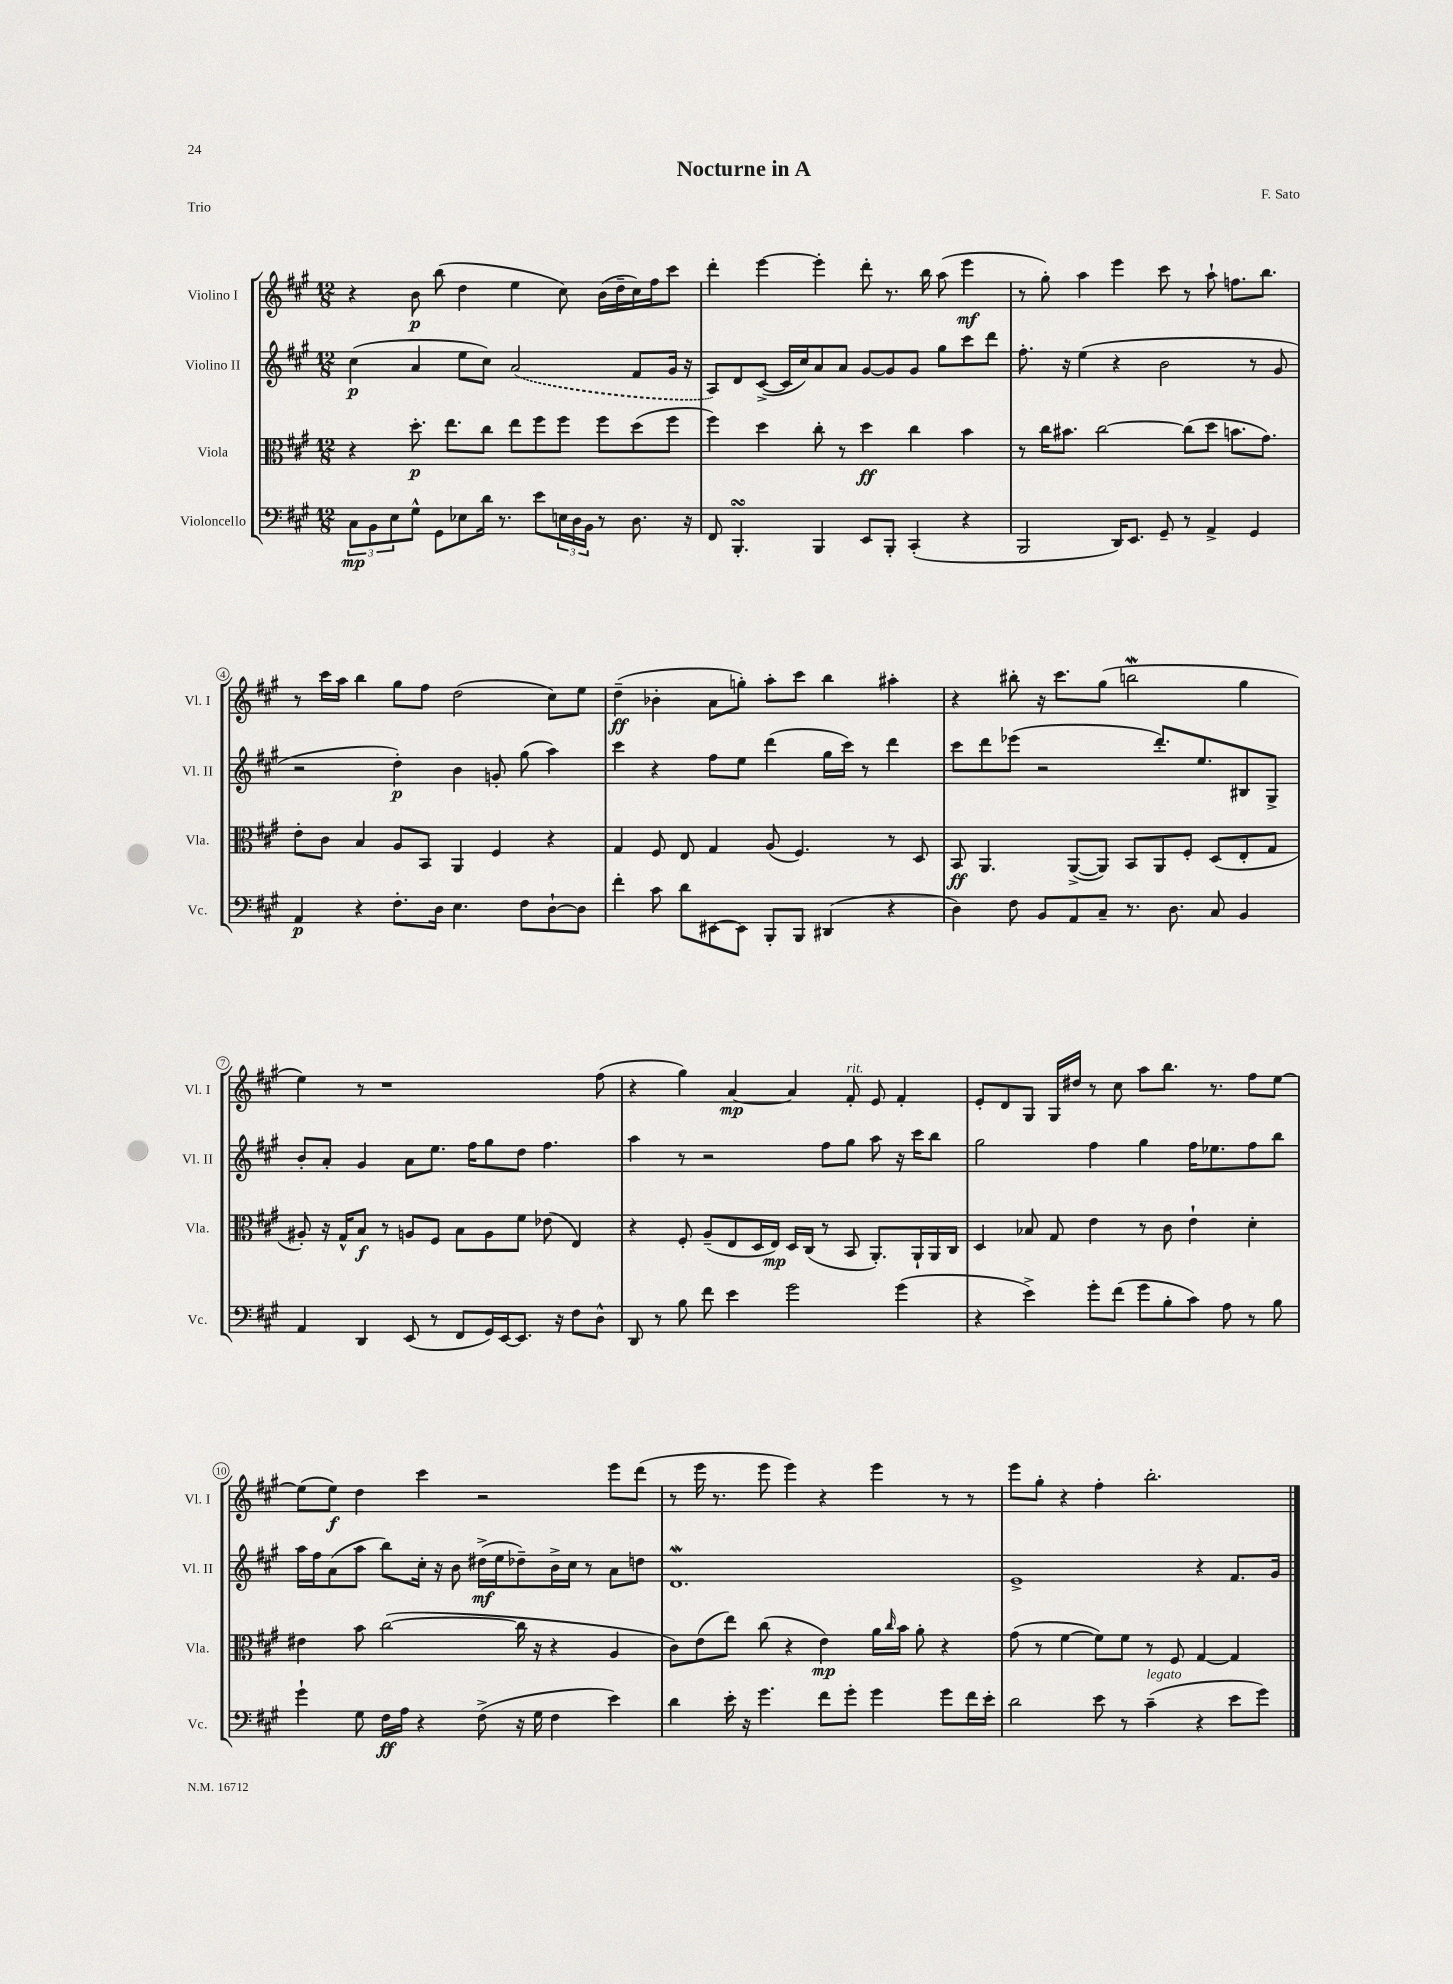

**kern	**dynam	**kern	**dynam	**kern	**dynam	**kern	**dynam
*part4	*part4	*part3	*part3	*part2	*part2	*part1	*part1
*staff4	*staff4	*staff3	*staff3	*staff2	*staff2	*staff1	*staff1
*I"Violoncello	*	*I"Viola	*	*I"Violino II	*	*I"Violino I	*
*I'Vc.	*	*I'Vla.	*	*I'Vl. II	*	*I'Vl. I	*
*clefF4	*	*clefC3	*	*clefG2	*	*clefG2	*
*k[f#c#g#]	*	*k[f#c#g#]	*	*k[f#c#g#]	*	*k[f#c#g#]	*
*M12/8	*	*M12/8	*	*M12/8	*	*M12/8	*
=1	=1	=1	=1	=1	=1	=1	=1
12C#\L	mp	4r	.	(4cc#\	p	4r	.
12BB\	.	.	.	.	.	.	.
12E\	.	.	.	.	.	.	.
8G#^^\J	.	8.dd'\	p	4a/	.	8b\	p
8GG#\L	.	.	.	.	.	(8bb\	.
.	.	8.ee\L	.	.	.	.	.
8E-X\	.	.	.	8ee\L	.	4dd\	.
16d\Jk	.	8cc#\J	.	8cc#\J)	.	.	.
8.r	.	.	.	.	.	.	.
.	.	8ee\L	.	(2a/	.	4ee\	.
8e\L	.	8ff#\	.	.	.	.	.
24En\L	.	8ff#\J	.	.	.	8cc#\)	.
24D\	.	.	.	.	.	.	.
24BB\JJ	.	.	.	.	.	.	.
8r	.	8ff#\L	.	.	.	(16b\LL	.
.	.	.	.	.	.	16dd~\	.
8.D\	.	(8dd\	.	8f#/L	.	16cc#\)	.
.	.	.	.	.	.	16ff#\J	.
.	.	8ff#\J	.	16g#/Jk	.	8ccc#\J	.
16r	.	.	.	16r	.	.	.
=2	=2	=2	=2	=2	=2	=2	=2
8FF#/	.	4ff#\)	.	8A/L)	.	4ddd'\	.
4.BBBsSSS'/	.	.	.	8d/	.	.	.
.	.	4dd\	.	([8c#^/J	.	[4eee\	.
.	.	.	.	16c#/LL]	.	.	.
.	.	.	.	16cc#/J)	.	.	.
4BBB/	.	8cc#'\	.	8a/	.	4eee'\]	.
.	.	8r	.	8a/J	.	.	.
8EE/L	.	4dd\	ff	[8g#/L	.	8ddd'\	.
8BBB'/J	.	.	.	8g#/]	.	8.r	.
(4CC#'/	.	4cc#\	.	8g#/J	.	.	.
.	.	.	.	.	.	16bb\	.
.	.	.	.	8gg#\L	.	(8aa\	.
4r	.	4b\	.	8ccc#\	.	4eee\	mf
.	.	.	.	8ddd\J	.	.	.
=3	=3	=3	=3	=3	=3	=3	=3
2BBB/	.	8r	.	8.ff#'\	.	8r	.
.	.	16cc#\KL	.	.	.	8gg#'\)	.
.	.	8.b#X\J	.	16r	.	.	.
.	.	.	.	(4ee\	.	4aa\	.
.	.	[2cc#\	.	.	.	.	.
16DD/KL)	.	.	.	4r	.	4eee\	.
8.EE/J	.	.	.	.	.	.	.
8GG#~/	.	.	.	2b\	.	8ccc#\	.
8r	.	(8cc#\L]	.	.	.	8r	.
4AA^/	.	8dd\J	.	.	.	8aa`\	.
.	.	8.bn\L	.	.	.	8.ffn\L	.
4GG#/	.	.	.	8r	.	.	.
.	.	8.g#\J)	.	.	.	8.bb\J	.
.	.	.	.	8g#/	.	.	.
!!LO:LB:g=z
=4	=4	=4	=4	=4	=4	=4	=4
4AA/	p	8e'\L	.	2r	.	8r	.
.	.	8c#\J	.	.	.	16ccc#\LL	.
.	.	.	.	.	.	16aa\JJ	.
4r	.	4B/	.	.	.	4bb\	.
8.F#'\L	.	8A/L	.	4dd'\)	p	8gg#\L	.
.	.	8BB/J	.	.	.	8ff#\J	.
16D\Jk	.	.	.	.	.	.	.
4.E\	.	4AA/	.	4b\	.	(2dd\	.
.	.	4F#/	.	8gn'/	.	.	.
8F#\L	.	.	.	(8gg#\	.	.	.
[8D`\	.	4r	.	4aa\)	.	8cc#\L)	.
8D\J]	.	.	.	.	.	8ee\J	.
=5	=5	=5	=5	=5	=5	=5	=5
4f#'\	.	4G#/	.	4ccc#\	.	(4dd~\	ff
8c#\	.	8F#/	.	4r	.	4b-X'\	.
8d\L	.	8E/	.	.	.	.	.
[8EE#X\	.	4G#/	.	8ff#\L	.	8a\L	.
8EE#\J]	.	.	.	8ee\J	.	8ggn'\J)	.
8BBB'/L	.	(8A/	.	(4ddd\	.	8aa'\L	.
8BBB/J	.	4.F#/)	.	.	.	8ccc#\J	.
(4DD#X/	.	.	.	16gg#\LL	.	4bb\	.
.	.	.	.	16ccc#\JJ)	.	.	.
.	.	.	.	8r	.	.	.
4r	.	8r	.	4ddd\	.	4aa#X'\	.
.	.	8D/	.	.	.	.	.
=6	=6	=6	=6	=6	=6	=6	=6
4D\)	.	8BB/	ff	8ccc#\L	.	4r	.
.	.	4.AA/	.	8ddd\	.	.	.
8F#\	.	.	.	(8eee-X\J	.	8bb#X'\	.
8BB/L	.	.	.	2r	.	16r	.
.	.	.	.	.	.	8.ccc#\L	.
8AA/	.	([8AA^/L	.	.	.	.	.
8C#~/J	.	8AA/J])	.	.	.	(8gg#\J	.
8.r	.	8BB/L	.	.	.	2bbnW\	.
.	.	8AA/	.	8.ddd'/L)	.	.	.
8.D\	.	.	.	.	.	.	.
.	.	8F#'/J	.	.	.	.	.
.	.	.	.	8.ee/	.	.	.
8C#/	.	(8D/L	.	.	.	.	.
4BB/	.	8E'/	.	8B#X/	.	4gg#\	.
.	.	8G#/J	.	8G#^/J	.	.	.
!!LO:LB:g=z
=7	=7	=7	=7	=7	=7	=7	=7
4AA/	.	8A#X'/)	.	8b'/L	.	4ee\)	.
.	.	16r	.	8a'/J	.	.	.
.	.	16G#^^/KL	.	.	.	.	.
4DD/	.	8B/J	f	4g#/	.	8r	.
.	.	8r	.	.	.	1r	.
(8EE/	.	8An/L	.	8a\L	.	.	.
8r	.	8F#/J	.	8.ee\J	.	.	.
8FF#/L	.	8B\L	.	.	.	.	.
.	.	.	.	16ff#\KL	.	.	.
16GG#/L)	.	8A\	.	8gg#\	.	.	.
[16EE/J	.	.	.	.	.	.	.
8.EE/J]	.	8f#\J	.	8dd\J	.	.	.
.	.	(8e-X\	.	4.ff#\	.	.	.
16r	.	.	.	.	.	.	.
8F#\L	.	4E/)	.	.	.	.	.
8D^^\J	.	.	.	.	.	(8ff#\	.
=8	=8	=8	=8	=8	=8	=8	=8
8DD/	.	4r	.	4aa\	.	4r	.
8r	.	.	.	.	.	.	.
8B\	.	8F#'/	.	8r	.	4gg#\)	.
8f#\	.	(8A~/L	.	2r	.	.	.
4e\	.	8E/	.	.	.	[4a/	mp
.	.	16D/L	.	.	.	.	.
.	.	16E/JJ)	mp	.	.	.	.
2g#\	.	16D/LL	.	.	.	4a/]	.
.	.	(16C#/JJ	.	.	.	.	.
.	.	8r	.	8ff#\L	.	.	.
!	!	!	!	!	!	!LO:TX:a:i:t=rit.	!
.	.	8BB/	.	8gg#\J	.	8f#'/	.
.	.	8.AA'/L)	.	8aa\	.	8e/	.
(4g#\	.	.	.	16r	.	4f#'/	.
.	.	16AA`/L	.	16ccc#\KL	.	.	.
.	.	16AA/	.	8bb\J	.	.	.
.	.	16C#/JJ	.	.	.	.	.
=9	=9	=9	=9	=9	=9	=9	=9
4r	.	4D/	.	2gg#\	.	8e'/L	.
.	.	.	.	.	.	8d/	.
4e^\)	.	8B-X/	.	.	.	8G#/J	.
.	.	8G#/	.	.	.	16G#/LL	.
.	.	.	.	.	.	16dd#X/JJ	.
8g#'\L	.	4e\	.	4ff#\	.	8r	.
(8f#\J	.	.	.	.	.	8cc#\	.
8g#\L	.	8r	.	4gg#\	.	8aa\L	.
8B'\	.	8c#\	.	.	.	8.bb\J	.
8c#\J)	.	4e`\	.	16ff#\KL	.	.	.
.	.	.	.	8.ee-X\	.	8.r	.
8A\	.	.	.	.	.	.	.
8r	.	4d'\	.	8ff#\	.	8ff#\L	.
8B\	.	.	.	8bb\J	.	[8ee\J	.
!!LO:LB:g=z
=10	=10	=10	=10	=10	=10	=10	=10
4g#`\	.	4e#X\	.	16aa\LL	.	(8ee\L]	.
.	.	.	.	16ff#\J	.	.	.
.	.	.	.	(8a\	.	8ee\J)	f
8G#\	.	8b\	.	8aa\J	.	4dd\	.
16F#\LL	ff	([2cc#\	.	8bb\L)	.	.	.
16A\JJ	.	.	.	.	.	.	.
4r	.	.	.	16cc#'\Jk	.	4ccc#\	.
.	.	.	.	16r	.	.	.
.	.	.	.	8b\	.	.	.
(8F#^\	.	.	.	(16dd#X^\LL	mf	2r	.
.	.	.	.	16ee\J	.	.	.
16r	.	16cc#\]	.	8dd-X~\)	.	.	.
16G#\	.	16r	.	.	.	.	.
4F#\	.	4r	.	16b^\L	.	.	.
.	.	.	.	16cc#\JJ	.	.	.
.	.	.	.	8r	.	.	.
4e\)	.	4A/	.	8a\L	.	8eee\L	.
.	.	.	.	8ddn\J	.	(8ddd\J	.
=11	=11	=11	=11	=11	=11	=11	=11
4d\	.	8c#\L)	.	1.dw	.	8r	.
.	.	(8e\	.	.	.	16eee\	.
.	.	.	.	.	.	8.r	.
16e'\	.	8ee\J)	.	.	.	.	.
16r	.	.	.	.	.	.	.
4.g#\	.	(8cc#\	.	.	.	8eee\	.
.	.	4r	.	.	.	4eee\)	.
8f#\L	.	4e\)	mp	.	.	4r	.
8g#'\J	.	.	.	.	.	.	.
4g#\	.	16a\LL	.	.	.	4eee\	.
.	.	16qqcc#/	.	.	.	.	.
.	.	16b\JJ	.	.	.	.	.
.	.	8a'\	.	.	.	.	.
8g#\L	.	4r	.	.	.	8r	.
16f#\L	.	.	.	.	.	8r	.
16e'\JJ	.	.	.	.	.	.	.
=12	=12	=12	=12	=12	=12	=12	=12
2d\	.	(8g#\	.	1e^	.	8eee\L	.
.	.	8r	.	.	.	8gg#'\J	.
.	.	[4f#\	.	.	.	4r	.
8e\	.	8f#\L])	.	.	.	4ff#'\	.
8r	.	8f#\J	.	.	.	.	.
!LO:TX:a:i:t=legato	!	!	!	!	!	!	!
(4c#~\	.	8r	.	.	.	2.bb'\	.
.	.	8F#/	.	.	.	.	.
4r	.	[4G#/	.	4r	.	.	.
8e\L	.	4G#/]	.	8.f#/L	.	.	.
8g#\J)	.	.	.	.	.	.	.
.	.	.	.	16g#/Jk	.	.	.
==	==	==	==	==	==	==	==
*-	*-	*-	*-	*-	*-	*-	*-
